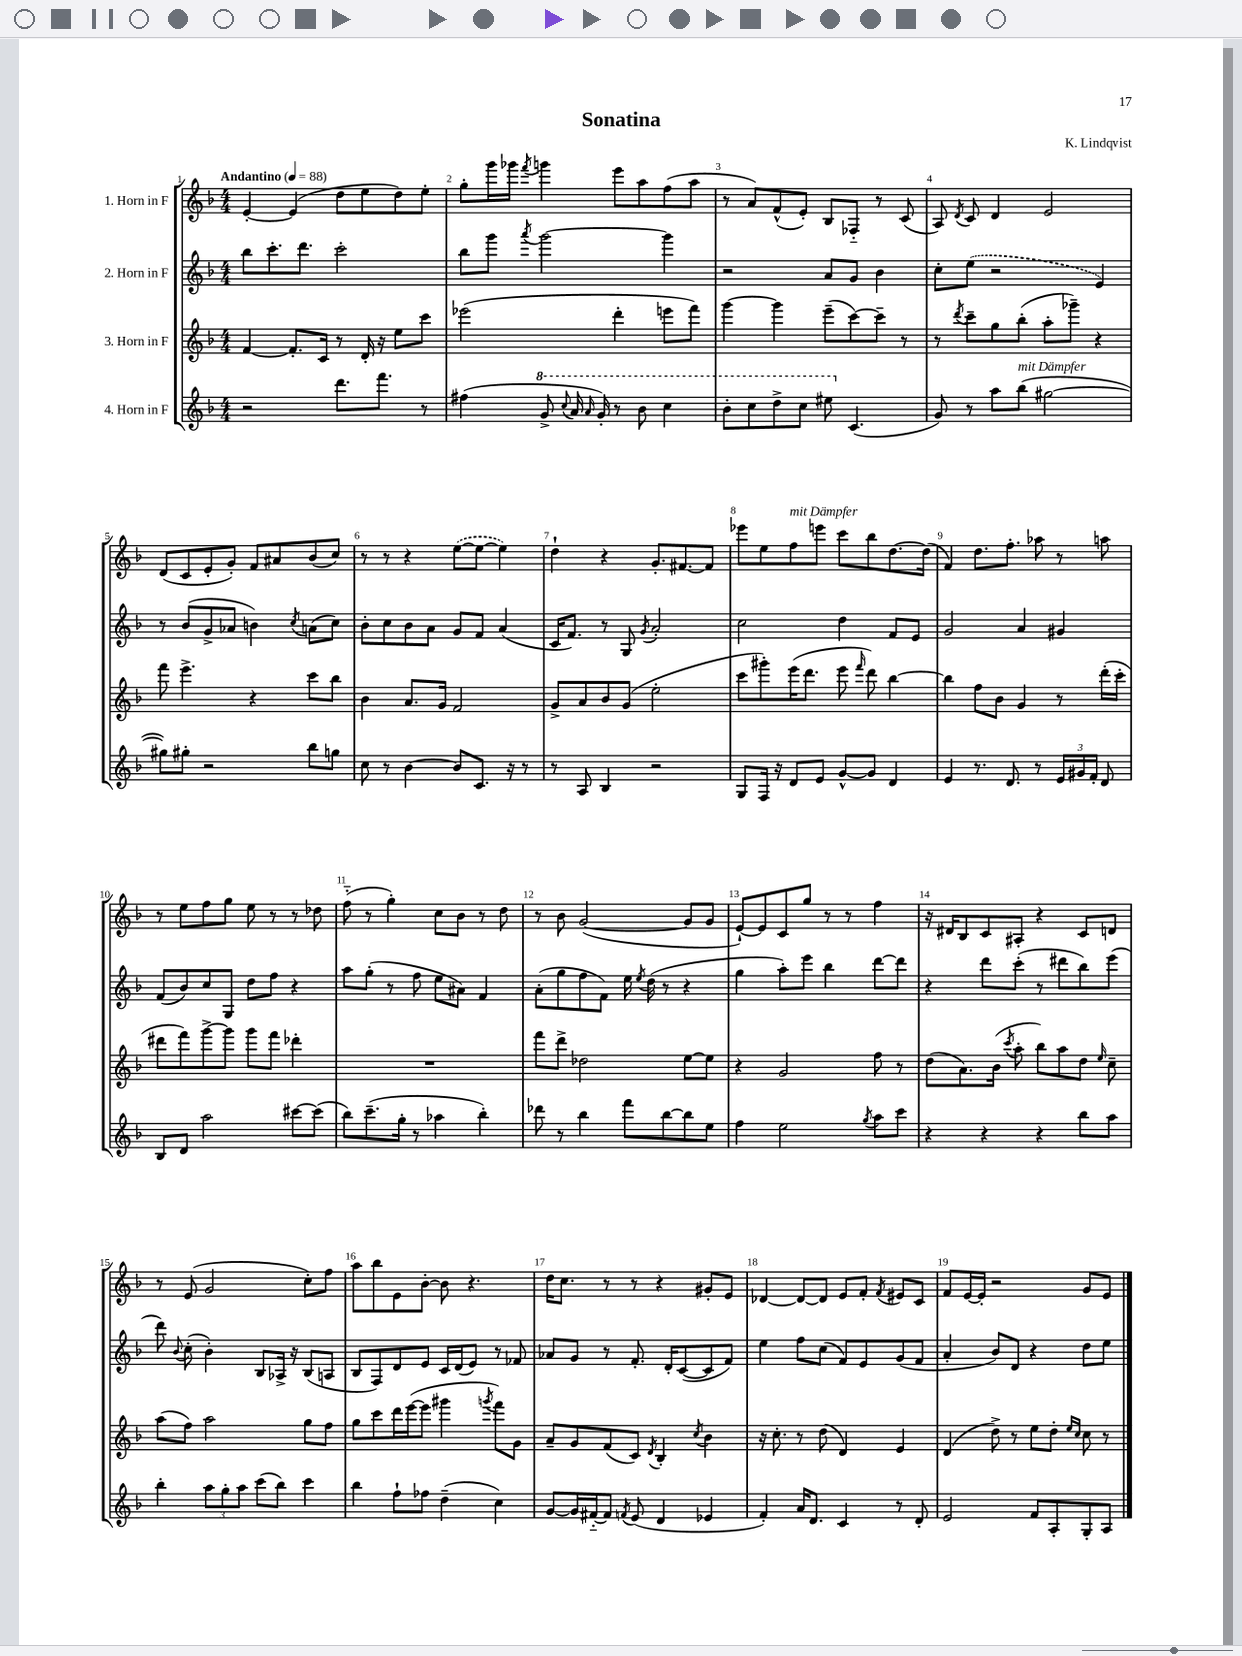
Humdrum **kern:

**kern	**kern	**kern	**kern
*staff4	*staff3	*staff2	*staff1
*clefG2	*clefG2	*clefG2	*clefG2
*k[b-]	*k[b-]	*k[b-]	*k[b-]
*M4/4	*M4/4	*M4/4	*M4/4
*MM88	*MM88	*MM88	*MM88
2r	[4f	8bb-	[4e'
.	.	8.ccc'	.
.	8.f']	.	(4e]
.	.	8.ddd	.
.	16c	.	.
8.ddd	8r	2ccc'	8dd
.	16d'	.	8ee
8.fff	16r	.	.
.	8ee	.	8dd)
8r	8ccc	.	8ee'
=	=	=	=
(4ff#	(2eee-	8bb-	8gg'
.	.	8ggg	16ggg
.	.	.	16ggg-
.	.	8qaaa	8qfff
8gg^	.	[2ggg	4ggg
8qqccc	.	.	.
16aa	.	.	.
16qqaa	.	.	.
16gg')	.	.	.
8r	4ddd'	.	8eee
8bb-	.	.	8aa
4ccc	8eee	4ggg]	(8ff
.	8fff)	.	8aa
=	=	=	=
8bb-'	[4ggg	2r	8r
8ccc	.	.	8a)
8ddd^	4ggg]	.	(8f^^
8ccc	.	.	8e')
8eee#	(8eee~	8a	8B-
(4.c	[8ccc)	8g	8F-'~
.	8ccc~]	4b-	8r
.	8r	.	(8c
=	=	=	=
8g)	8r	8cc'	8A)
.	8qddd	.	8qd
8r	8ccc~	(8ee	8c
8aa	8gg	2r	4d
(8bb-	(8bb-'	.	.
[2gg#	8aa'	.	2e
.	8ggg-~)	.	.
.	4r	4e)	.
=	=	=	=
8gg#])	8fff	8r	(8d
8gg#'	4.eee^	(8b-	8c
2r	.	8g^	8e'
.	.	8a-	8g')
.	4r	4b)	8f
.	.	.	8a#
.	.	8qcc	.
8bb-	8ccc	(8a	(8b-
8gg	8bb-	8cc)	8cc)
=	=	=	=
8cc	4b-	8b-'	8r
8r	.	8cc	8r
[4b-	8.a	8b-	4r
.	.	8a	.
.	16g	.	.
8b-]	2f	8g	([8ee
8.c	.	8f	8ee_
.	.	(4a	4ee])
16r	.	.	.
8r	.	.	.
=	=	=	=
8r	8g^	16c	4dd`
.	.	8.f)	.
8A	8a	.	.
4B-	8b-	8r	4r
.	(8g	8G	.
.	.	8qg	.
2r	2ee'	2a'	8.g'
.	.	.	[8.f#
.	.	.	8f#]
=	=	=	=
8G	8ccc	2cc	8eee-
16F	8ggg#')	.	8ee
16r	.	.	.
8d	(16eee	.	8ff
.	8.ddd	.	.
8e	.	.	8eee
[8g^^	8eee	4dd	8ccc
.	16qqfff	.	.
8g]	8ddd)	.	8bb-
4d	[4bb-	8f	[8.dd
.	.	8e	.
.	.	.	(16dd]
=	=	=	=
4e	4bb-]	2g	4f)
8.r	8ff	.	8.dd
.	8b-	.	.
8.d	.	.	8.ff'
.	4g	4a	.
8r	.	.	8aa-
24e	8r	4g#	8r
24g#	.	.	.
24f'	.	.	.
8d	(16ddd'	.	8aa
.	16ccc'	.	.
=	=	=	=
8B-	8ddd#	(8f	8r
8d	8fff)	8b-)	8ee
2aa	[8ggg^	8cc	8ff
.	8ggg]	8G	8gg
.	8ggg	8dd	8ee
.	8fff	8ff	8r
[8ccc#	4ddd-'	4r	8r
(8ccc#]	.	.	8dd-
=	=	=	=
8bb-)	1r	8aa	(8ff'~
(8.ccc~	.	(8gg'	8r
.	.	8r	4gg')
16gg'	.	.	.
8r	.	8ff	.
4aa-	.	8ee	8cc
.	.	8a#)	8b-
4bb-')	.	4f	8r
.	.	.	8dd
=	=	=	=
8ddd-	8fff	(8a'	8r
8r	8ddd^	8gg	8b-
4bb-	2dd-	8ff	([2g
.	.	8f)	.
8fff	.	16ee	.
.	.	8qee	.
.	.	(16dd	.
[8bb-	.	8r	.
8bb-]	[8ee	4r	8g]
8ee	8ee]	.	8g
=	=	=	=
4ff	4r	4gg	[8e`)
.	.	.	8e]
2ee	2g	8aa')	8c
.	.	8eee	8gg
.	.	4bb-	8r
.	.	.	8r
8qgg	.	.	.
8aa	8ff	[8ddd	4ff
8ccc	8r	8ddd]	.
=	=	=	=
4r	(8dd	4r	16r
.	.	.	16d#
.	8.a)	.	8B-
4r	.	8ddd	8c
.	(16b-	.	.
.	8qccc	.	.
.	8aa'	(8ccc'	8A#'
4r	8bb-)	8r	4r
.	8aa	8ddd#	.
8bb-	8dd	8bb-)	8c
.	16qqee	.	.
8aa	8cc~	(8eee	8d
=	=	=	=
4bb-'	(8aa	8ddd)	8r
.	.	8qqb-	.
.	8ff)	(8cc'	(8e
12aa	2aa	4b-')	2g
12gg'	.	.	.
12aa	.	.	.
(8ccc	.	8B-	.
8bb-)	.	16A-^	.
.	.	16r	.
4ccc	8gg	(8B-	8cc')
.	8ff	8A	8ff
=	=	=	=
4bb-	8gg	8B-	8aa
.	8ccc	8F)	8bb-
8ff`	16ddd	8d	8e
.	([16eee	.	.
8ff-	8eee]	8e	[8b-'
(4dd~	4ggg#	16c	8b-]
.	.	(16d	.
.	.	8e)	4.r
.	8qggg	.	.
4cc)	8fff)	8r	.
.	8g	8f-	.
=	=	=	=
[8g	8a~	8a-	16dd
.	.	.	8.cc
16g]	8g	8g	.
[16f#'~	.	.	.
8f#]	(8f	8r	8r
8qf	.	.	.
(8e	8c)	8.f'	8r
.	8qd	.	.
4d	4B-'	.	4r
.	.	16d'	.
.	.	([8c	.
.	8qcc	.	.
4e-	4b-	8c]	8g#'
.	.	8f)	8e
=	=	=	=
4f')	16r	4ee	[4d-
.	8.cc'	.	.
16a	8r	8ff	8d-_
8.d	.	.	.
.	(8dd	(8cc	8d-]
4c	4d)	8f)	8e
.	.	8e	8f'
.	.	.	8qf
8r	4e	(8g	8e#
8d'	.	8f	8c
=	=	=	=
2e	(4d	4a'	8f
.	.	.	[16e
.	.	.	16e']
.	8dd^)	8b-)	2r
.	8r	8d	.
8f	8ee	4r	.
8A'	8dd'	.	.
.	16qqee	.	.
.	16qqcc	.	.
8G'	8cc	8dd	8g
8A	8r	8ee	8e
==	==	==	==
*-	*-	*-	*-
